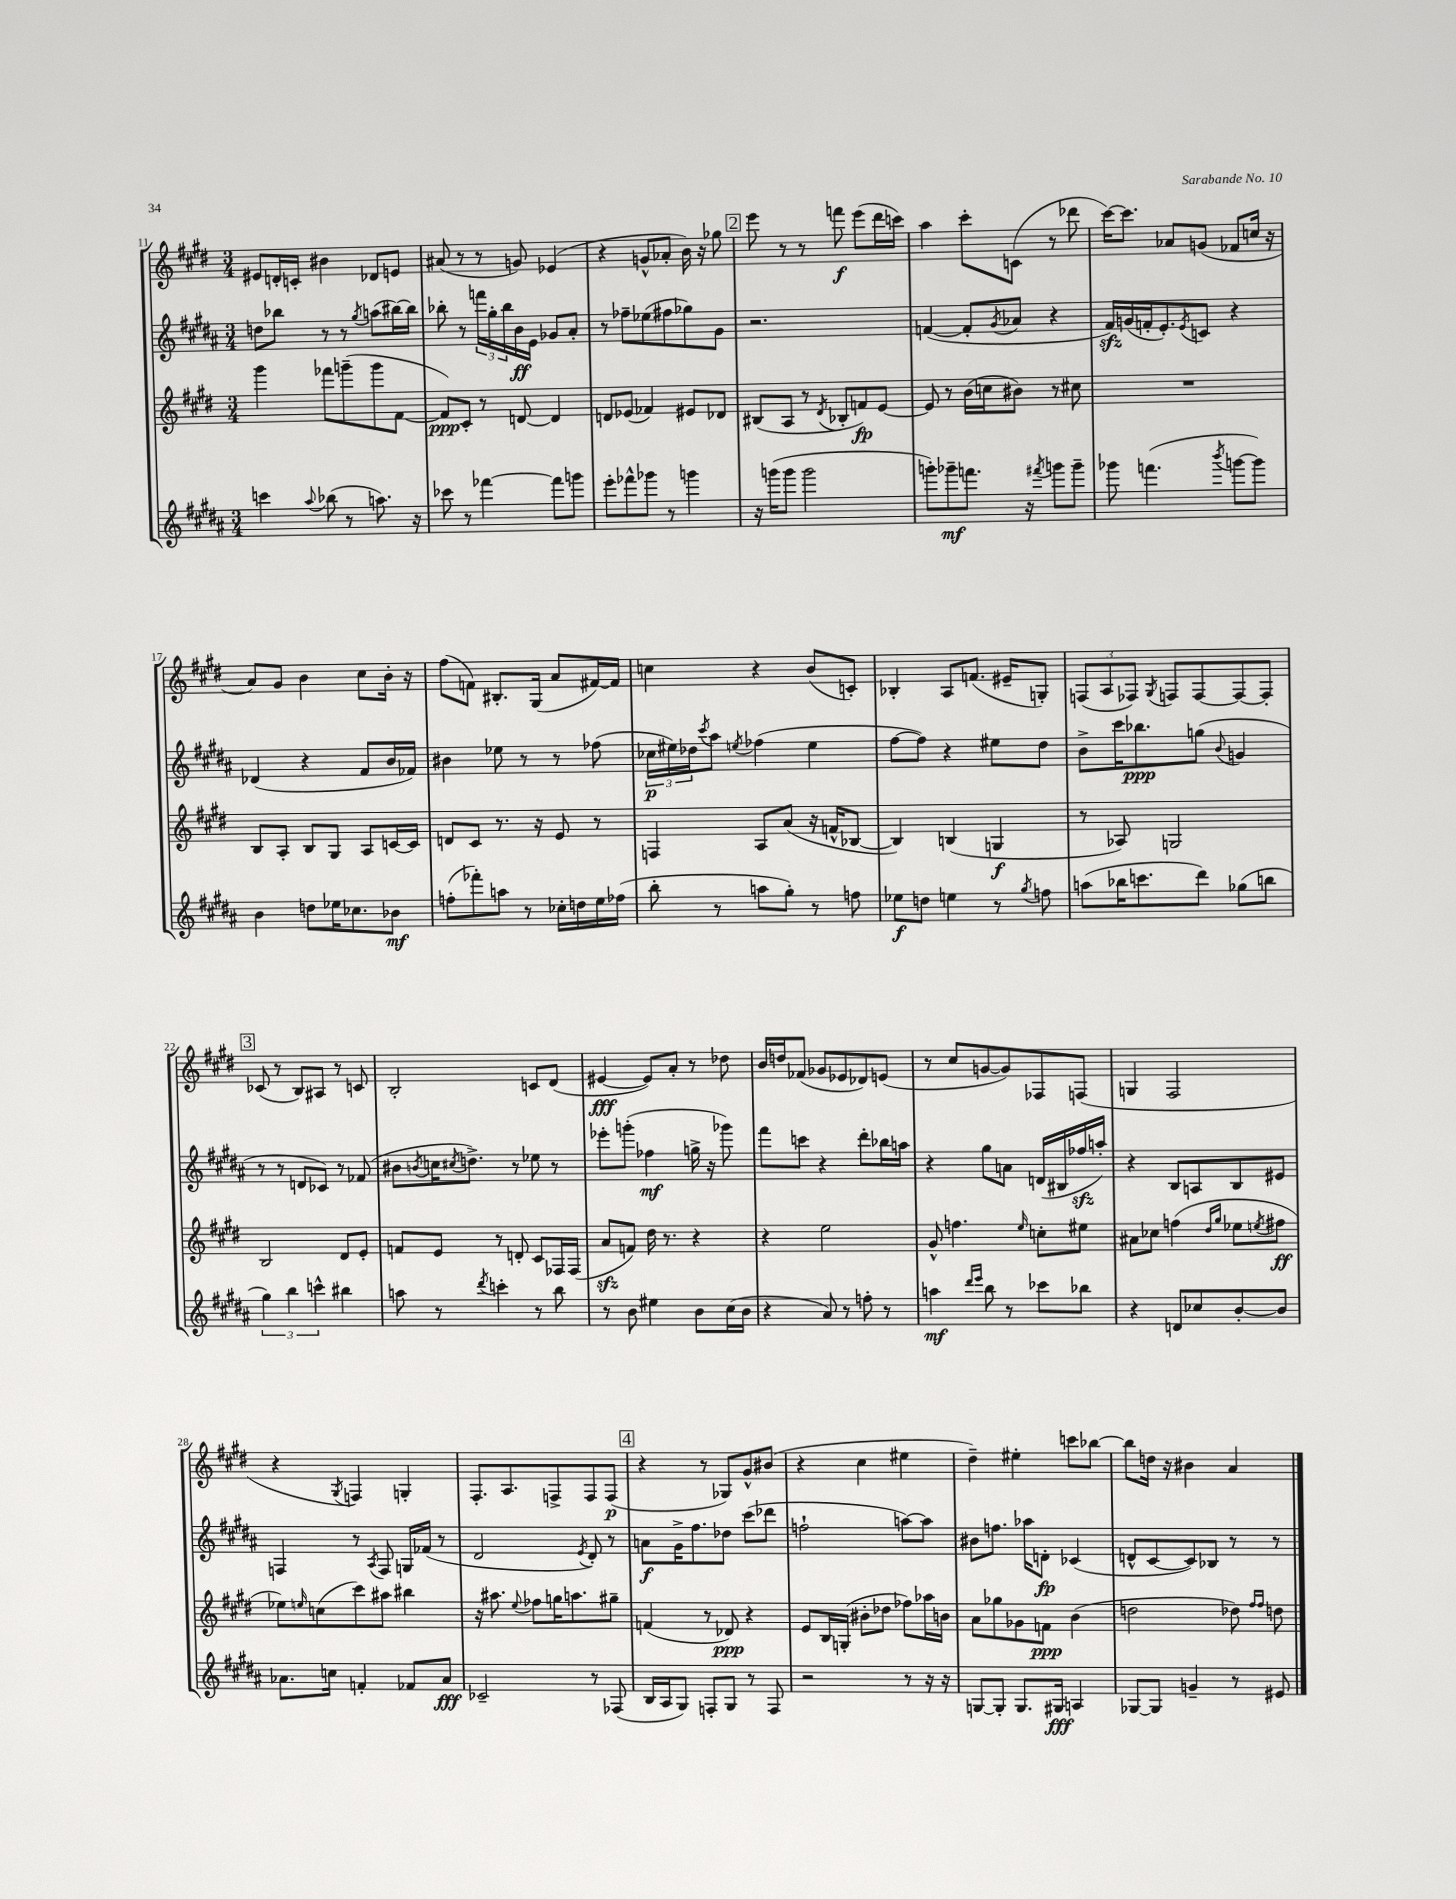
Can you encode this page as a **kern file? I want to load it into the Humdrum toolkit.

**kern	**kern	**kern	**kern
*staff4	*staff3	*staff2	*staff1
*clefG2	*clefG2	*clefG2	*clefG2
*k[f#c#g#d#a#]	*k[f#c#g#d#]	*k[f#c#g#d#a#]	*k[f#c#g#d#]
*M3/4	*M3/4	*M3/4	*M3/4
4ccc	4ggg#	8dd	8e#
.	.	8bb-	16d'
.	.	.	16c'
8qqaa#	.	.	.
(8bb-	8fff-	8r	4b#
8r	(8ggg~	8r	.
.	.	8qgg#	.
8.aa)	8ggg	(8aa	8d-
.	[8f#	[16bb#)	8e
16r	.	16bb#]	.
=	=	=	=
8ccc-	8f#])	8bb-'	(8a#
8r	8c#'	8r	8r
[4fff-	8r	24fff	8r
.	.	24gg#'	.
.	.	24bb-	.
.	[8d	16b	8g)
.	.	16e	.
8fff-]	4d]	8g-	(4e-
8ggg	.	8a#'	.
=	=	=	=
8eee'	8d	8r	4r
8fff-^^	(8e-	8ff-~	.
8ggg-	4f-)	(8ee-	8g^^
8r	.	8ff#	8a-'
4ggg	8e#	8gg-)	16b)
.	.	.	16r
.	8d-	8g#	8gg-
=	=	=	=
16r	(8B#	2.r	8eee
(16ggg	.	.	.
8ggg	8A	.	8r
2ggg	8r	.	8r
.	8qd#	.	.
.	8B-'	.	8fff
.	8f)	.	(8eee
.	[8e	.	16ddd#
.	.	.	16ccc)
=	=	=	=
8ggg')	8e]	([4f	4aa
8ggg-~	8r	.	.
8.fff	(16b	8f']	8ccc#'
.	16cc	.	.
.	.	8qg#	.
.	8b#)	8a-	(8c
16r	.	.	.
8qfff#	.	.	.
8ggg	8r	4r	8r
8ggg~	8cc#	.	8ddd-
=	=	=	=
8ggg-	2.r	16f#)	[16ccc#)
.	.	(16g	8.ccc#]
(4.fff	.	16f'	.
.	.	8.e')	.
.	.	.	8a-
.	.	8qe	.
.	.	8c	(8g
8qbbb	.	.	.
[8ggg	.	4r	8f-
8ggg])	.	.	16cc
.	.	.	16r
=	=	=	=
4b	8B	(4d-	8a)
.	8A'	.	8g#
8dd	8B	4r	4b
16ee-	8G#	.	.
8.cc-	.	.	.
.	8A	8f#	8cc#
8b-	[16c	16b	16b'
.	16c]	16f-)	16r
=	=	=	=
(8ff'	8d	4b#	(8ff#
8fff-')	8c#	.	8f)
8aa	8.r	8ee-	8.B#'
8r	.	8r	.
.	16r	.	(16G#
16cc-'	8e	8r	8a
16dd	.	.	.
16ee	8r	(8ff-	[16f#)
(16ff-	.	.	16f#]
=	=	=	=
8bb'	4F	24cc-	4cc
.	.	24ee#)	.
.	.	24dd-	.
.	.	8qccc#	.
8r	.	8aa#	.
.	.	8qee	.
8aa	8A	(4ff-	4r
8gg#')	(8a	.	.
8r	16r	4ee	(8b
.	16f^^	.	.
8ff	[8B-	.	8c')
=	=	=	=
8ee-	4B-])	[8ff#	4B-'
8dd	.	8ff#])	.
4ee	(4B	4r	8A
.	.	.	(8.f
8r	4G	8ee#	.
.	.	.	16e#~
8qgg#	.	.	.
8ff	.	8dd#	8G')
=	=	=	=
(8aa	8r	8b^	(12F
.	.	.	12A
16bb-	8A-)	16ccc#	.
.	.	.	12F-)
8.ccc	.	8.bb-	.
.	.	.	8qG#
.	2G	.	8F
8ddd#)	.	(8gg	[8F
.	.	8qqb	.
(8gg-	.	4g	8F_
8bb	.	.	8F']
=	=	=	=
6gg#)	2B	8r	(8c-
.	.	8r	8r
6bb	.	.	.
.	.	8d	8B)
6ccc^^	.	.	.
.	.	8c-)	8A#
4bb#	8d#	8r	8r
.	8e'	(8f-	8c
=	=	=	=
8aa	8f	8b#	2B'
.	.	8qb	.
8r	8e	16cc	.
.	.	8qcc#	.
.	.	8.dd^)	.
8qddd#	.	.	.
4ccc'	8r	.	.
.	8d'	8r	.
8r	8c#	8ee-	8c
8bb	16F-	8r	(8d#
.	(16F-	.	.
=	=	=	=
8r	8a	8eee-'	[4e#
8b	8f)	(8ggg'	.
4ee#	16dd#	4ff-	8e#])
.	8.r	.	.
.	.	.	8a'
8b	4r	16gg^	8r
.	.	16r	.
(16cc#	.	8ggg-)	8dd-
16b	.	.	.
=	=	=	=
4r	4r	8fff#	16b
.	.	.	16dd
.	.	8ccc	(8f-
8a#)	2ee	4r	8g-
8r	.	.	8e-
8ff'	.	8ddd#'	8d-)
8r	.	16bb-	(8e
.	.	16aa	.
=	=	=	=
4aa	8g#^^	4r	8r
.	4.ff	.	8cc#
16qqddd#	.	.	.
16qqeee	.	.	.
8bb	.	8gg#	[8g
8r	.	8a	8g])
.	16qqee	.	.
8ccc-	8cc'	(16d	8F-
.	.	16B#	.
8bb-	8ee#	16ff-	(8F
.	.	16aa')	.
=	=	=	=
4r	8a#	4r	4G
.	8cc-	.	.
8d	(4ff	8B	2F#
8cc-	.	8A	.
.	16qqdd#	.	.
.	16qqgg#	.	.
[8b'	8ee-	8B	.
.	8qee	.	.
8b]	8ff#	8e#	.
=	=	=	=
8.a-	8ee-)	4F	4r
.	16qqee	.	.
.	(8cc	.	.
16cc	.	.	.
.	.	.	8qG#
4f'	8ccc#)	8r	4F)
.	.	8qA#	.
.	8aa#	8F	.
8f-	4bb#	16G	4G'
.	.	(16f-	.
8a-	.	8r	.
=	=	=	=
2c-~	16r	2d#	8.F#'
.	8.aa#	.	.
.	.	.	8.A
.	8qqee	.	.
.	8ff-	.	.
.	16gg	.	8F^
.	8.aa	.	.
.	.	8qe	.
8r	.	8d#')	8F
(8F-	8gg#~	8r	(8F
=	=	=	=
16B	(4f	8a	4r
16A#	.	.	.
8G#)	.	16g#^	.
.	.	8.ff#	.
8F'	8r	.	8r
8G#	8d-)	8dd-	8G-)
8r	4r	(8ccc#	8g#^^
8F	.	8ddd-	(8b#
=	=	=	=
2r	8e	2ff`	4r
.	16B	.	.
.	(16G'	.	.
.	8b#'	.	4cc#
.	8dd-	.	.
8r	8ff-)	[8aa)	4ee#
16r	16aa-	8aa]	.
16r	16b	.	.
=	=	=	=
[8G	8a	8b#	4dd#~)
8G']	8gg-	8.ff	.
8.G	8g-	.	4ee#'
.	.	16aa-	.
.	8f	8d'	.
16G#	.	.	.
4A	(4b	(4c-	8ccc
.	.	.	[8bb-
=	=	=	=
[8G-	2dd	8d^^	8bb-]
8G-]	.	[8c#	16dd
.	.	.	16r
4g~	.	8c#])	4b#
.	.	8B-	.
8r	8dd-)	8r	4a
.	16qqff#	.	.
.	16qqff#	.	.
8e#	8dd	8r	.
==	==	==	==
*-	*-	*-	*-
